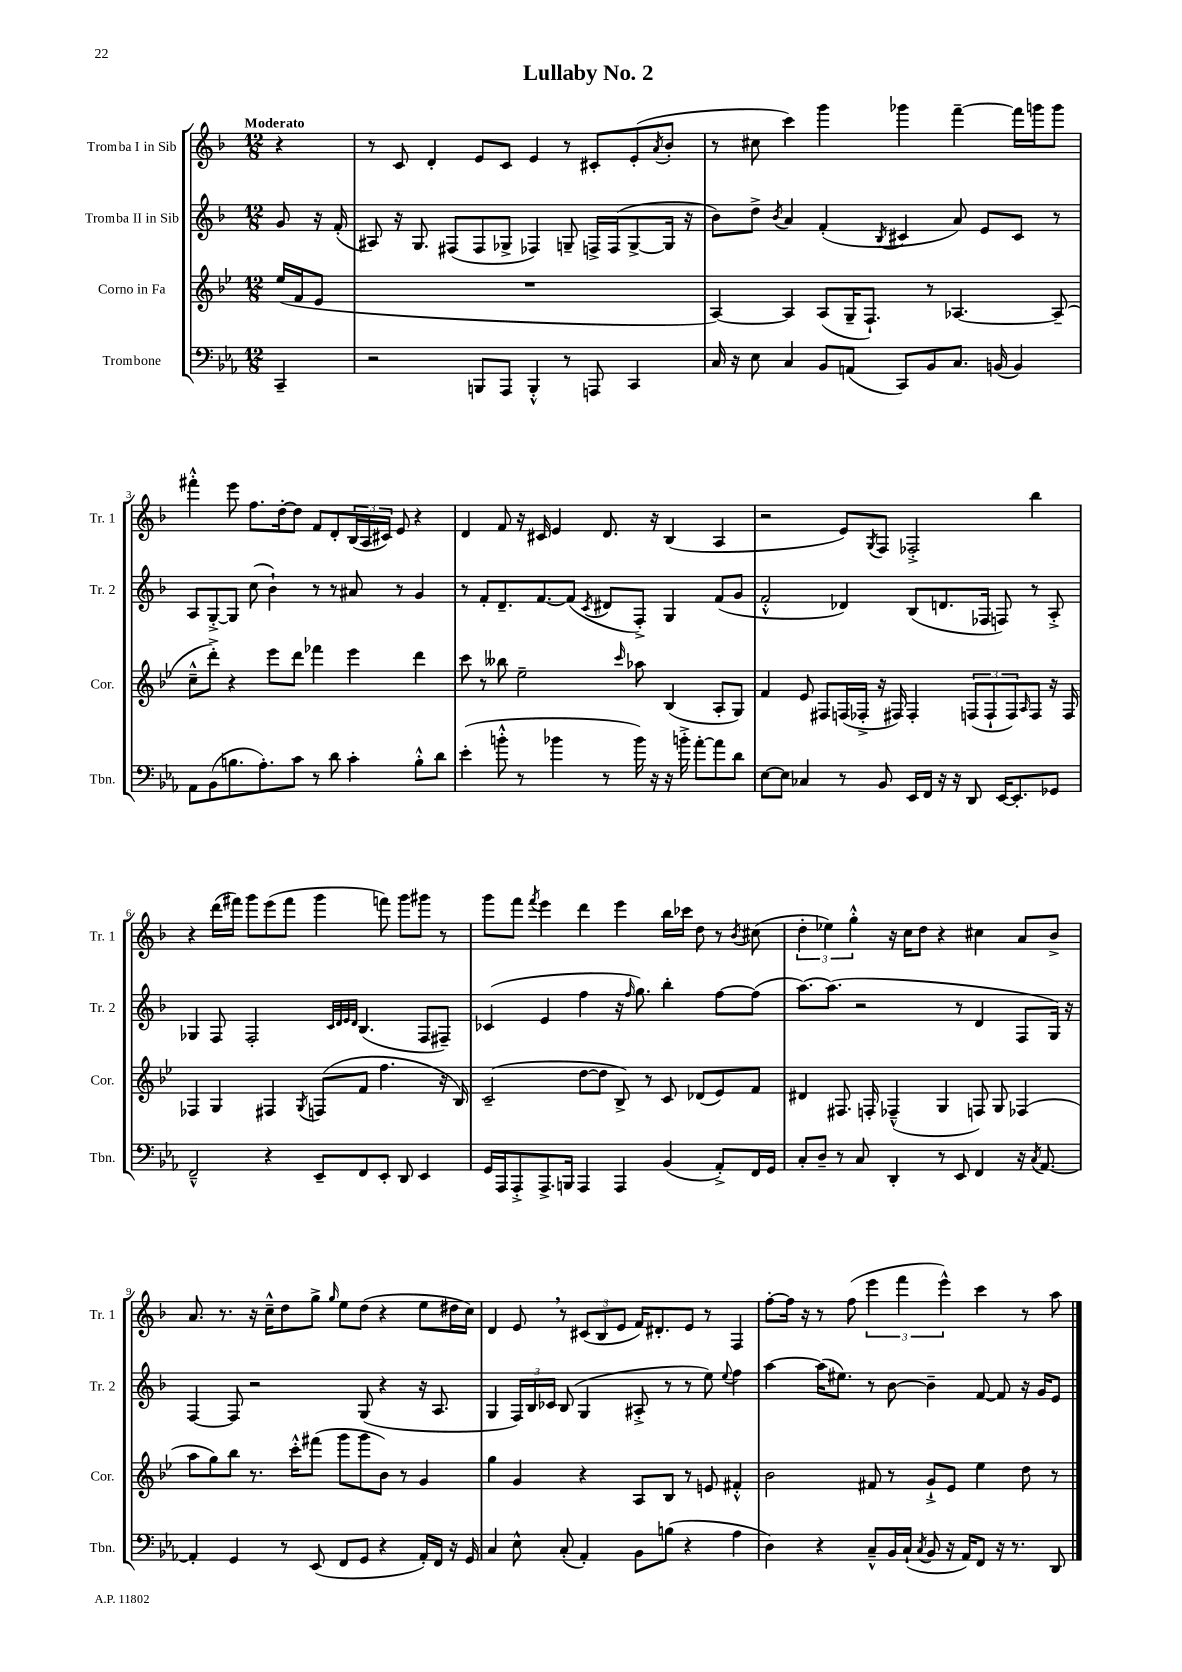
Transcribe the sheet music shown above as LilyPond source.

\header { title = "Lullaby No. 2" }
<<
\new StaffGroup <<
\new Staff = "s0" \with { instrumentName = "Tromba I in Sib" shortInstrumentName = "Tr. 1" } {
    \clef treble \key f \major \numericTimeSignature \time 12/8 \partial 4 \tempo "Moderato"
    r4 |
    r8 c'8 d'4-. e'8 c'8 e'4 r8 cis'8-. e'8-.( \acciaccatura { a'8 } bes'8-. |
    r8 cis''8 c'''4) g'''4 ges'''4 f'''4~-- f'''16 g'''16 g'''8 |
    fis'''4-.-^ e'''8 f''8. d''16~-. d''8 f'8 d'8-. \tuplet 3/2 { bes16( a16 cis'16) } e'8 r4 |
    d'4 f'8 r16 cis'16 e'4 d'8. r16 bes4( a4 |
    r2 e'8) \acciaccatura { g8 } f8 fes2-.-> bes''4 |
    r4 d'''16( fis'''16) g'''8 e'''8( fis'''8 g'''4 f'''8) g'''8 gis'''8 r8 |
    g'''8 f'''8 \acciaccatura { f'''8 } e'''4 d'''4 e'''4 bes''16 ces'''16 d''8 r8 \acciaccatura { bes'8 } cis''8( |
    \tuplet 3/2 { d''4-. ees''4) g''4-.-^ } r16 c''16 d''8 r4 cis''4 a'8 bes'8-> |
    a'8. r8. r16 c''16---^ d''8 g''8-> \grace { g''16 } e''8 d''8( r4 e''8 dis''16 c''16) |
    d'4 e'8 \breathe r8 \tuplet 3/2 { cis'8( bes8 e'8 } f'16) dis'8.-. e'8 r8 f4 |
    f''8~-. f''16 r16 r8 f''8( \tuplet 3/2 { e'''4 f'''4 e'''4-^) } c'''4 r8 a''8 \bar "|." |
}
\new Staff = "s1" \with { instrumentName = "Tromba II in Sib" shortInstrumentName = "Tr. 2" } {
    \clef treble \key f \major \numericTimeSignature \time 12/8 \partial 4
    g'8 r16 f'16-.( |
    ais8) r16 g8. fis8( fis8 ges8-> fes4) g8-- f16-> f16( g8~-> g16 r16 |
    bes'8) d''8-> \acciaccatura { bes'8 } a'4 f'4-.( \acciaccatura { bes8 } cis'4 a'8) e'8 cis'8 r8 |
    a8 g8~-.-> g8 c''8( bes'4-!) r8 r8 ais'8 r8 g'4 |
    r8 f'8-. d'8.-- f'8.~ f'8( \acciaccatura { c'8 } dis'8 f8-.->) g4 f'8( g'8 |
    f'2-.-^ des'4) bes8( d'8. fes16 f8) r8 a8-.-> |
    ges4 f8 f2-. \grace { c'32 d'32 e'32 d'32 } bes4.( f8 fis8--) |
    ces'4( e'4 f''4 r16 \grace { f''16 } g''8.) bes''4-. f''8~ f''8( |
    a''8.~) a''8.( r2 r8 d'4 f8 g16) r16 |
    f4~ f8 r2 g8( r4 r16 a8. |
    g4 \tuplet 3/2 { f16) bes16 ces'16 } bes8( g4 ais8-.-> r8 r8 e''8) \appoggiatura { e''8 } f''4 |
    a''4~ a''16( eis''8.) r8 bes'8~ bes'4-- f'8~ f'8 r16 g'16 e'8 \bar "|." |
}
\new Staff = "s2" \with { instrumentName = "Corno in Fa" shortInstrumentName = "Cor." } {
    \clef treble \key bes \major \numericTimeSignature \time 12/8 \partial 4
    ees''16( f'16 ees'8 |
    R1. |
    a4~) a4 a8( g16-- f8.-!) r8 aes4.~ aes8--( |
    c''8---^ d'''8-.->) r4 ees'''8 d'''8 fes'''4 ees'''4 d'''4 |
    c'''8 r8 beses''8 ees''2-- \grace { c'''16 } aes''8 bes4( a8-. g8) |
    f'4 ees'8 fis8 f16( fes16-.-> r16 fis16) fis4-. \tuplet 3/2 { f8( f8-! f8) } \grace { a16 } f8 r16 f16 |
    fes4 g4 fis4 \acciaccatura { g8 } f8( f'8 f''4. r16 bes16) |
    c'2--( d''8~ d''8 bes8->) r8 c'8 des'8( ees'8) f'8 |
    dis'4 fis8. f16-. fes4---^( g4 f8) g8 fes4( |
    a''8 g''8) bes''8 r8. c'''16-.-^ fis'''8( g'''8 g'''8 bes'8) r8 g'4 |
    g''4 g'4 r4 a8 bes8 r8 e'8 fis'4-.-^ |
    bes'2 fis'8 r8 g'8-!-> ees'8 ees''4 d''8 r8 \bar "|." |
}
\new Staff = "s3" \with { instrumentName = "Trombone" shortInstrumentName = "Tbn." } {
    \clef bass \key ees \major \numericTimeSignature \time 12/8 \partial 4
    c,4-- |
    r2 b,,8 aes,,8 b,,4-.-^ r8 a,,8 c,4 |
    c16 r16 ees8 c4 bes,8 a,8( c,8) bes,8 c8. b,16( b,4) |
    aes,8 bes,8( b8. aes8.-.) c'8 r8 d'8 c'4-. b8-.-^ d'8 |
    ees'4-.( b'8-.-^ r8 bes'4 r8 bes'16) r16 r16 b'16-.-> aes'8~-. aes'8 d'8 |
    ees8~ ees8 ces4 r8 bes,8 ees,16 f,16 r16 r16 d,8 ees,16~ ees,8.-. ges,8 |
    f,2---^ r4 ees,8-- f,8 ees,8-. d,8 ees,4 |
    g,16 aes,,16 aes,,8-.-> aes,,8.-> b,,16 aes,,4 aes,,4 bes,4( aes,8-.->) f,16 g,16 |
    c8-. d8-- r8 c8 d,4-. r8 ees,8 f,4 r16 \acciaccatura { c8 } aes,8.~ |
    aes,4-. g,4 r8 ees,8( f,8 g,8 r4 aes,16-.) f,16 r16 g,16 |
    c4 ees8-^ c8-.( aes,4-.) bes,8 b8( r4 aes4 |
    d4) r4 c8---^ bes,16 c16-!( \acciaccatura { c8 } bes,8 r16 aes,16) f,8 r16 r8. d,8 \bar "|." |
}
>>
>>
